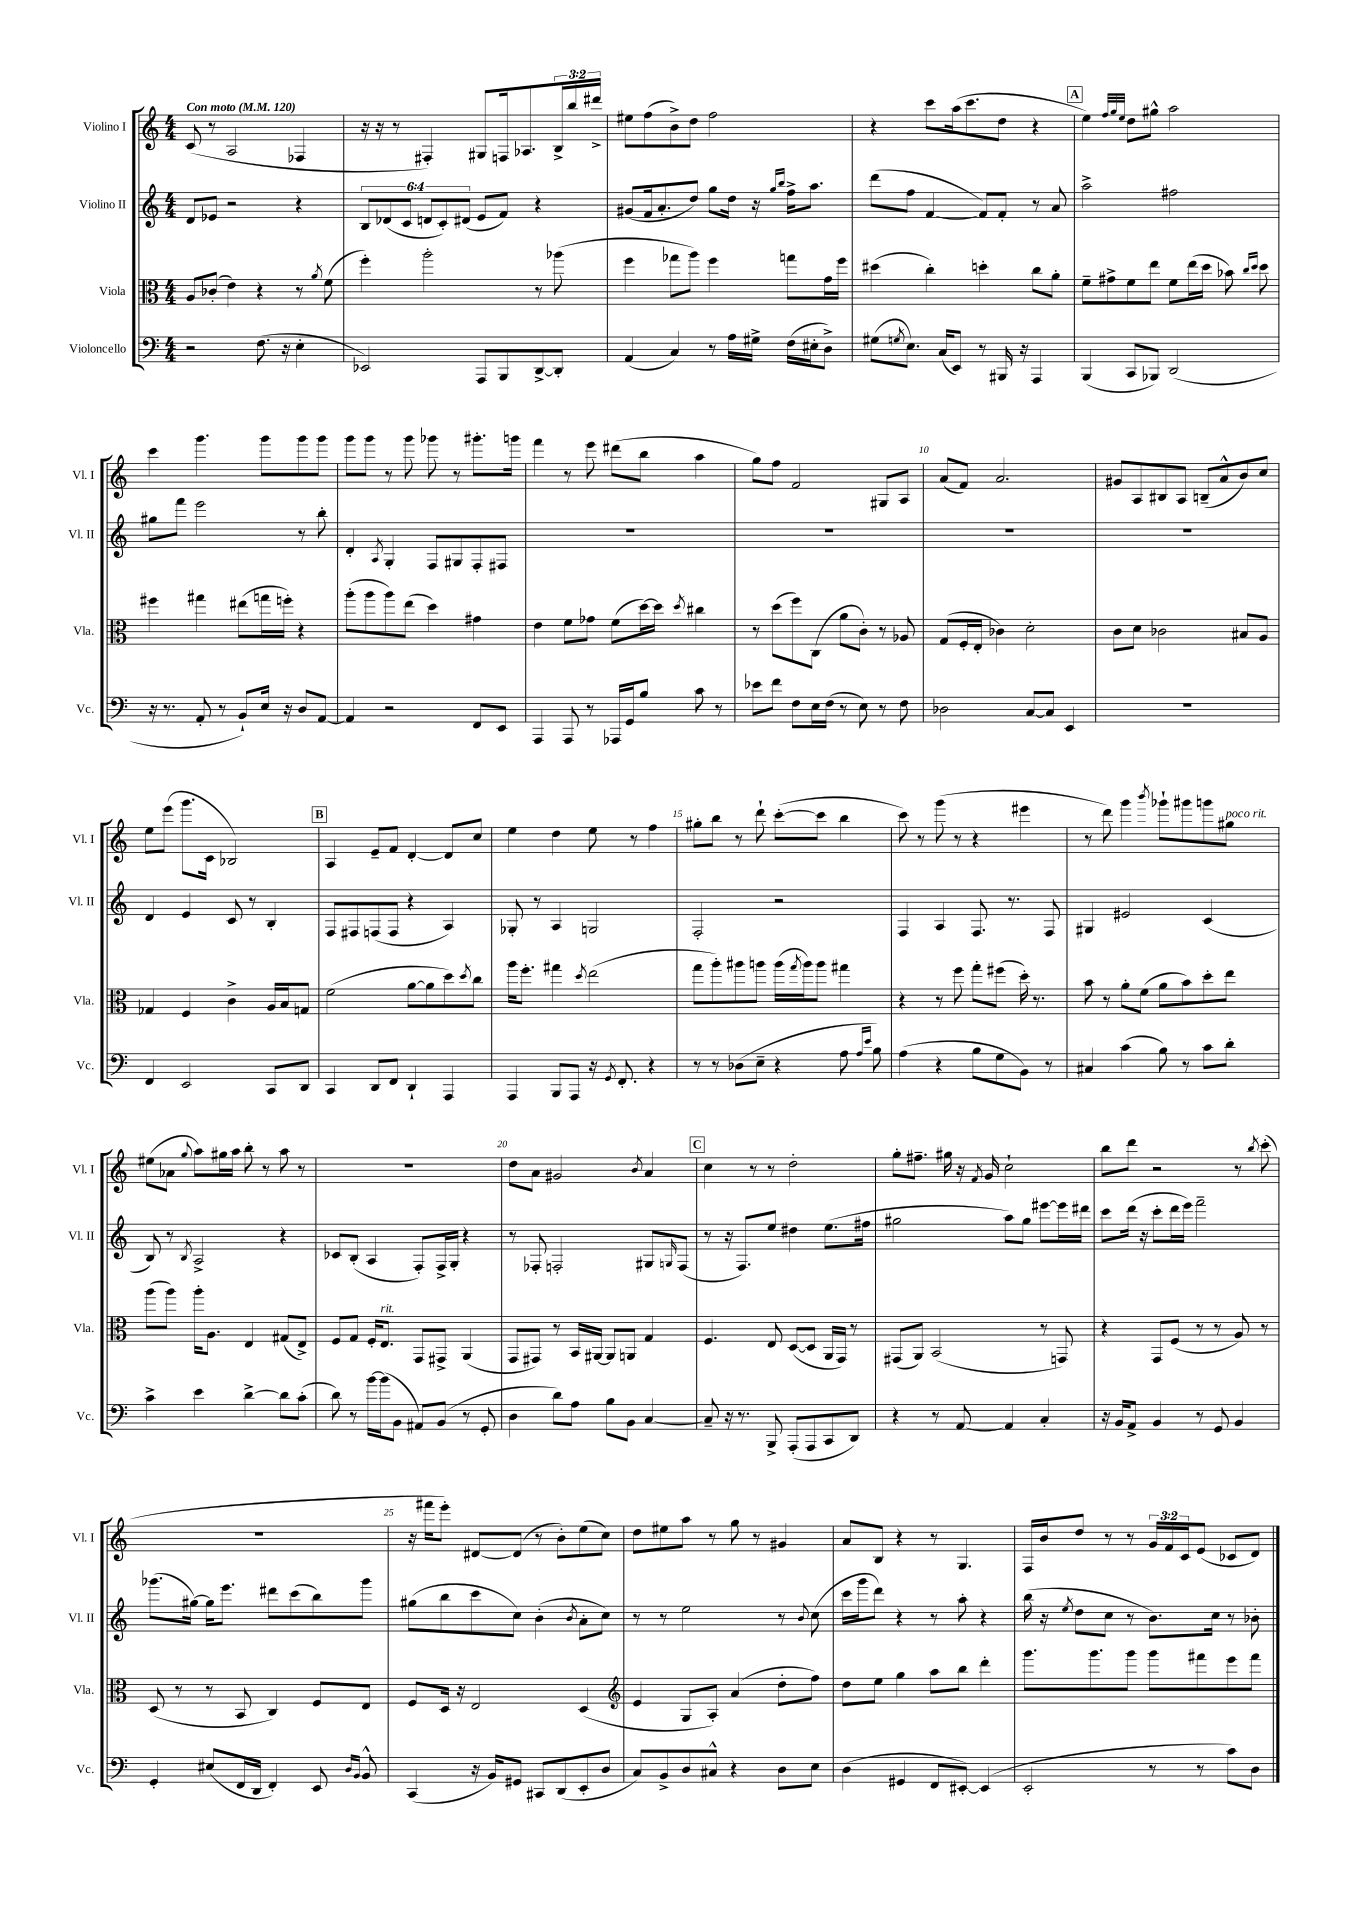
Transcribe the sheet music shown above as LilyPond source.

<<
\new StaffGroup <<
\new Staff = "s0" \with { instrumentName = "Violino I" shortInstrumentName = "Vl. I" } {
    \clef treble \key c \major \numericTimeSignature \time 4/4 \override Staff.TupletNumber.text = #tuplet-number::calc-fraction-text \tempo "Con moto" 4 = 120
    c'8( r8 a2 fes4 |
    r16 r16 r8 fis4-.) gis8 f16 aes8. \tuplet 3/2 { b16-> b''16 dis'''16-> } |
    eis''8 f''8( b'8->) d''8 f''2 |
    r4 c'''8 a''16( c'''8. d''8 r4 |
    \mark \markup { \box "A" } e''4) \grace { f''32 g''32 e''32 } d''8 gis''8-^ a''2 |
    c'''4 g'''4. g'''8 g'''8 g'''8 |
    g'''8 g'''8 r8 g'''8 ges'''8 r8 gis'''8.-. g'''16 |
    f'''4 r8 e'''8 dis'''8( b''8 a''4 |
    g''8) f''8 f'2 gis8 a8 |
    a'8( f'8) a'2. |
    gis'8 a8 bis8 a8 b8--( a'8-^ b'8) c''8 |
    e''8 e'''8( g'''8. c'16 bes2) |
    \mark \markup { \box "B" } a4 e'8-- f'8 d'4~-. d'8 c''8 |
    e''4 d''4 e''8 r8 f''4 |
    gis''8-. b''8 r8 d'''8-! c'''8~-.( c'''8 b''4 |
    c'''8) r8 g'''8( r8 r4 eis'''4 |
    r8 d'''8) g'''4 \acciaccatura { b'''8 } ges'''8-! gis'''8 g'''8 gis''8^\markup { \italic "poco rit." } |
    eis''8( aes'8 \appoggiatura { g''8 } a''8) gis''16 a''16 b''8-. r8 a''8 r8 |
    R1 |
    d''8 a'8 gis'2 \acciaccatura { b'8 } a'4 |
    \mark \markup { \box "C" } c''4 r8 r8 d''2-. |
    g''8-. fis''8.-- gis''16 r16 \acciaccatura { f'8 } g'16 c''2-! |
    b''8 d'''8 r2 r8 \acciaccatura { b''8 } c'''8-.( |
    R1 |
    r16 fis'''16 e'''8-.) dis'8~ dis'8( r8 b'8-.) e''8( c''8) |
    d''8 eis''8 a''8 r8 g''8 r8 gis'4 |
    a'8 b8 r4 r8 g4. |
    f16 b'16 d''8 r8 r8 \tuplet 3/2 { g'16 f'16 c'16 } e'8( ces'8 d'8) \bar "|." |
}
\new Staff = "s1" \with { instrumentName = "Violino II" shortInstrumentName = "Vl. II" } {
    \clef treble \key c \major \numericTimeSignature \time 4/4 \override Staff.TupletNumber.text = #tuplet-number::calc-fraction-text
    d'8 ees'8 r2 r4 |
    \tuplet 6/4 { b8 des'8( c'8 d'8 c'8-.) dis'8( } e'8 f'8) r4 |
    gis'8( f'16 a'8.-. d''8) g''8 d''16 r16 \grace { g''16 b''16 } f''16-> a''8. |
    d'''8( f''8 f'4~ f'8) f'8-. r8 a'8 |
    \mark \markup { \box "A" } a''2-> fis''2 |
    gis''8 f'''8 e'''2 r8 b''8-. |
    d'4-. \acciaccatura { a8 } g4-. f8 gis8 f8-. fis8 |
    R1 |
    R1 |
    R1 |
    R1 |
    d'4 e'4 c'8 r8 b4-. |
    \mark \markup { \box "B" } f8 fis8 f8( f8 r4 a4) |
    ges8-. r8 a4 g2 |
    f2-. r2 |
    f4 a4 f8. r8. f8 |
    gis4 eis'2 c'4( |
    b8) r8 \acciaccatura { b8 } a2-> r4 |
    ces'8 b8-.( a4 f8-.) f16-> g16-. r4 |
    r8 fes8-. f2-. gis8 \grace { g16 } f8( |
    \mark \markup { \box "C" } r8 r16 f8.) e''8 dis''4 e''8.( fis''16 |
    gis''2 a''8) gis''8 eis'''8~ eis'''16 dis'''16 |
    c'''8 d'''16( r16 c'''8-. d'''16 e'''16) f'''2-- |
    ges'''8.( gis''16~) gis''16 e'''8. dis'''8 c'''8( b''8) ges'''8 |
    gis''8( b''8 c'''8 c''8) b'4-.( \acciaccatura { b'8 } a'8-. c''8) |
    r8 r8 e''2 r8 \appoggiatura { b'8 } c''8( |
    c'''16 g'''16 d'''8) r4 r8 a''8-. r4 |
    b''16( r16 \acciaccatura { e''8 } d''8 c''8 r8 b'8.) c''16 r8 bes'8-. \bar "|." |
}
\new Staff = "s2" \with { instrumentName = "Viola" shortInstrumentName = "Vla." } {
    \clef alto \key c \major \numericTimeSignature \time 4/4
    a8 ces'8-.( e'4) r4 r8 \acciaccatura { a'8 } f'8( |
    f''4-.) a''2-. r8 aes''8( |
    f''4 ges''8 a''8) f''4 g''8 g'16 f''16 |
    dis''4( c''4-.) d''4-. c''8 a'8-. |
    \mark \markup { \box "A" } f'8-- gis'8-> f'8 e''8 f'8 e''16( d''16 bes'8) \grace { c''16 d''16 } d''8 |
    fis''4 gis''4 eis''8( g''16 f''16-.) r4 |
    a''8-.( a''8 a''8) e''8( d''4) gis'4 |
    e'4 f'8 ges'8 f'8( d''16~) d''16 \acciaccatura { d''8 } cis''4 |
    r8 d''8( f''8) c8( a'8 c'8-.) r8 aes8 |
    g8( f16-. e16-. ces'4) d'2-. |
    c'8 d'8 ces'2 bis8 a8 |
    ges4 f4 c'4-> a16 b16 g8 |
    \mark \markup { \box "B" } f'2( a'8~ a'8 d''8) \acciaccatura { d''8 } c''8 |
    a''16 f''8.-. gis''4 \acciaccatura { d''8 } e''2( |
    g''8 a''8-.) ais''8 a''8 a''16( \acciaccatura { g''8 } a''16) a''8 gis''4 |
    r4 r8 f''8 g''8-. fis''8( d''16-.) r8. |
    b'8 r8 a'8-. f'8( a'8 b'8) d''8-. e''8 |
    a''8( a''8) a''16-. a8. e4 gis8( e8->) |
    f8 g8 f16-. e8.^\markup { \italic "rit." } g,8 gis,8-> a,4( |
    g,8 gis,8) r8 b,16 ais,16~ ais,8 a,8 g4 |
    \mark \markup { \box "C" } f4. e8 d8~( d8 a,16 g,16) r8 |
    gis,8( a,8) b,2( r8 g,8) |
    r4 g,8 f8( r8 r8 a8) r8 |
    d8( r8 r8 b,8 c4) f8 e8 |
    f8 d16 r16 e2 d4( |
    \clef treble e'4 g8 a8-.) a'4( d''8-. f''8) |
    d''8 e''8 g''4 a''8 b''8 d'''4-. |
    g'''8. g'''8. g'''8 g'''8 fis'''8 e'''8 fis'''8 \bar "|." |
}
\new Staff = "s3" \with { instrumentName = "Violoncello" shortInstrumentName = "Vc." } {
    \clef bass \key c \major \numericTimeSignature \time 4/4
    r2 f8.( r16 e4-. |
    ees,2) a,,8 b,,8 d,8~-> d,8-. |
    a,4( c4) r8 a16 gis16-> f16( eis16-. d8->) |
    gis8( \acciaccatura { g8 } e8.) c16( e,8) r8 bis,,16 r16 a,,4 |
    \mark \markup { \box "A" } b,,4( c,8 bes,,8) d,2( |
    r16 r8. a,8-. r8 b,8-!) e16 r16 d8 a,8~ |
    a,4 r2 f,8 e,8 |
    a,,4 a,,8 r8 aes,,16 g,16 b8 c'8 r8 |
    ees'8 f'8 f8 e16 f16( r8 e8) r8 f8 |
    des2 c8~ c8 e,4 |
    R1 |
    f,4 e,2 c,8 d,8 |
    \mark \markup { \box "B" } c,4 d,8 f,8 d,4-! a,,4 |
    a,,4 b,,8 a,,8 r16 \acciaccatura { g,8 } f,8.-. r4 |
    r8 r8 des8( e8-- r4 a8 \grace { a16 e'16 } b8) |
    a4( r4 b8 g8 b,8) r8 |
    cis4 c'4( b8) r8 c'8 d'8-. |
    c'4-> e'4 d'4~-> d'8 c'8-.( |
    d'8) r8 b'16~ b'16( b,8 ais,8) b,8( r8 g,8-. |
    d4 d'8) a8 b8 b,8 c4~ |
    \mark \markup { \box "C" } c8-- r16 r8. b,,8-> a,,8-.( a,,8 c,8 d,8) |
    r4 r8 a,8~ a,4 c4-. |
    r16 b,16 a,8-> b,4 r8 g,8 b,4 |
    g,4-. eis8( f,16 d,16 f,4-.) e,8 \grace { d16 b,16 } b,8-^ |
    c,4( r16 b,16) gis,8 cis,8 d,8( e,8-. d8 |
    c8) b,8-> d8 cis8-^ r4 d8 e8 |
    d4( gis,4 f,8 eis,8~-.) eis,4( |
    e,2-. r8 r8 c'8) d8 \bar "|." |
}
>>
>>
\layout { \context { \Score \override BarNumber.break-visibility = ##(#f #t #t) barNumberVisibility = #(every-nth-bar-number-visible 5) } }
